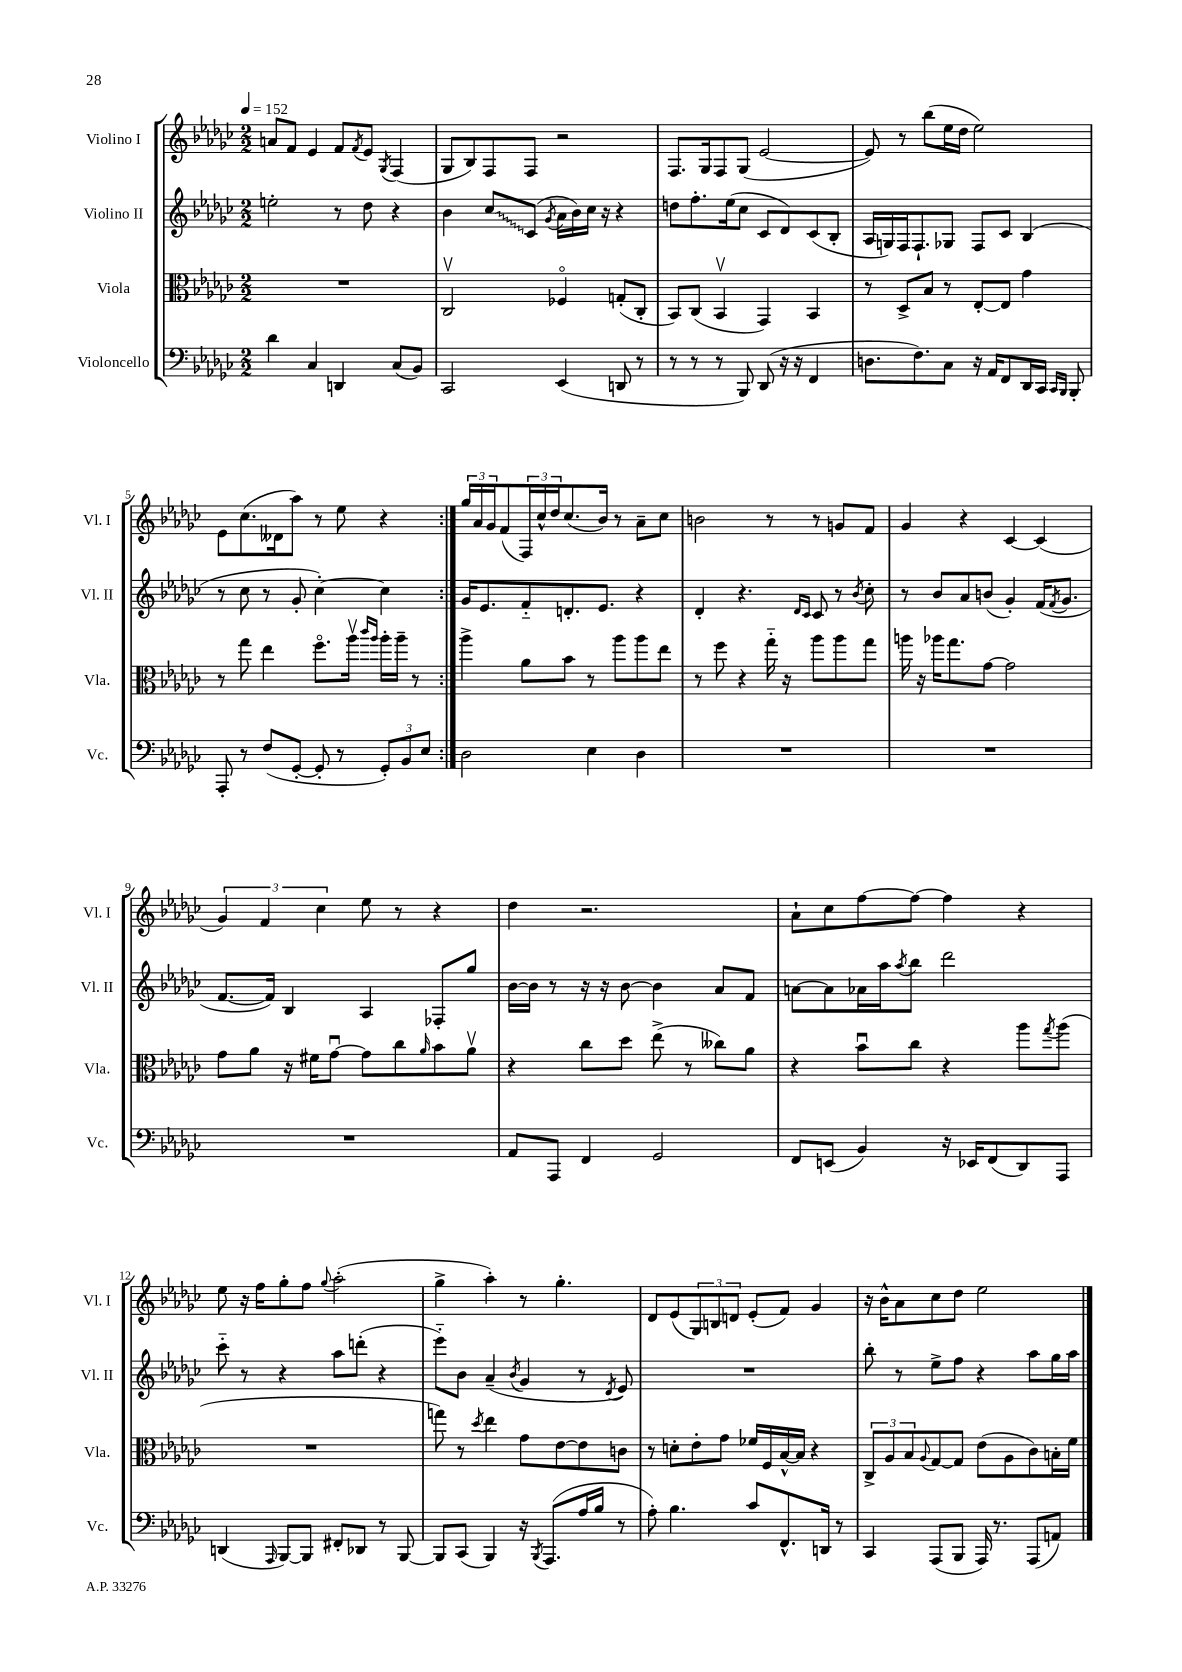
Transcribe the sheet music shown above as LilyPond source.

<<
\new StaffGroup <<
\new Staff = "s0" \with { instrumentName = "Violino I" shortInstrumentName = "Vl. I" } {
    \clef treble \key ges \major \numericTimeSignature \time 2/2 \tempo 4 = 152
    \repeat volta 2 { a'8 f'8 ees'4 f'8 \acciaccatura { f'8 } ees'8 \acciaccatura { ges8 } f4( |
    ges8 bes8) f8 f8 r2 |
    f8. ges16 f8 ges8( ees'2~ |
    ees'8) r8 bes''8( ees''16 des''16 ees''2) |
    ees'8 ces''8.( deses'16 aes''8) r8 ees''8 r4 | }
    \tuplet 3/2 { ges''16 aes'16 ges'16 } f'8( \tuplet 3/2 { f16) ces''16-^ des''16 } ces''8.( bes'16) r8 aes'8-- ces''8 |
    b'2 r8 r8 g'8 f'8 |
    ges'4 r4 ces'4~ ces'4( |
    \tuplet 3/2 { ges'4) f'4 ces''4 } ees''8 r8 r4 |
    des''4 r2. |
    aes'8-! ces''8 f''8~ f''8~ f''4 r4 |
    ees''8 r16 f''16 ges''8-. f''8 \appoggiatura { ges''8 } aes''2-.( |
    ges''4-> aes''4-.) r8 ges''4.-. |
    des'8 ees'8( \tuplet 3/2 { ges8) b8 d'8 } ees'8-.( f'8) ges'4 |
    r16 bes'16-^ aes'8 ces''8 des''8 ees''2 \bar "|." |
}
\new Staff = "s1" \with { instrumentName = "Violino II" shortInstrumentName = "Vl. II" } {
    \clef treble \key ges \major \numericTimeSignature \time 2/2
    \repeat volta 2 { e''2-. r8 des''8 r4 |
    bes'4 \once \override Glissando.style = #'zigzag ces''8\glissando ces'8( \acciaccatura { ges'8 } aes'16 bes'16) ces''16 r16 r4 |
    d''8 f''8.-. ees''16( ces''8 ces'8 des'8) ces'8( bes8-. |
    aes16 g16) f16 f8.-! ges8 f8 ces'8 bes4( |
    r8 ces''8 r8 ges'8-. ces''4~-.) ces''4 | }
    ges'16 ees'8. f'8-_ d'8.-. ees'8. r4 |
    des'4-. r4. \grace { des'16 ces'16 } ces'8 r8 \acciaccatura { bes'8 } ces''8-. |
    r8 bes'8 aes'8 b'8( ges'4-.) f'16( \acciaccatura { f'8 } ges'8. |
    f'8.~ f'16) bes4 aes4 fes8-. ges''8 |
    bes'16~ bes'16 r8 r16 r16 bes'8~ bes'4 aes'8 f'8 |
    a'8~ a'8 aes'16 aes''16 \acciaccatura { aes''8 } bes''8 des'''2 |
    ces'''8-_ r8 r4 aes''8 d'''8-.( r4 |
    ees'''8-_) bes'8 aes'4--( \acciaccatura { bes'8 } ges'4 r8 \acciaccatura { des'8 } ees'8) |
    R1 |
    bes''8-. r8 ees''8-> f''8 r4 aes''8 ges''16 aes''16 \bar "|." |
}
\new Staff = "s2" \with { instrumentName = "Viola" shortInstrumentName = "Vla." } {
    \clef alto \key ges \major \numericTimeSignature \time 2/2
    \repeat volta 2 { R1 |
    ces2\upbow fes4\flageolet g8-.( ces8-. |
    bes,8) ces8( bes,4\upbow ges,4) bes,4 |
    r8 des8-> bes8 r8 ees8~-. ees8 ges'4 |
    r8 ges''8 ees''4 f''8.\flageolet aes''16\upbow \grace { ces'''16 aes''16 } aes''16-. aes''16-- r8 | }
    aes''4-> aes'8 bes'8 r8 aes''8 aes''8 ees''8 |
    r8 f''8 r4 ges''16-_ r16 aes''8 aes''8 ges''8 |
    a''16 r16 aes''16 ges''8. ges'8~ ges'2 |
    ges'8 aes'8 r16 fis'16 ges'8~\downbow ges'8 ces''8 \grace { aes'16 } bes'8 aes'8\upbow |
    r4 ces''8 des''8 ees''8->( r8 ceses''8) aes'8 |
    r4 bes'8\downbow ces''8 r4 aes''8 \acciaccatura { ges''8 } aes''8( |
    R1 |
    g''8) r8 \acciaccatura { des''8 } ees''4 ges'8 ees'8~ ees'8 c'8 |
    r8 d'8-. ees'8-. ges'8 fes'16 f16 bes16~-^ bes16 r4 |
    \tuplet 3/2 { ces8-> aes8 bes8 } \appoggiatura { aes8 } ges8~ ges8 ees'8( aes8 ces'8) b16-. f'16 \bar "|." |
}
\new Staff = "s3" \with { instrumentName = "Violoncello" shortInstrumentName = "Vc." } {
    \clef bass \key ges \major \numericTimeSignature \time 2/2
    \repeat volta 2 { des'4 ces4 d,4 ces8( bes,8) |
    ces,2 ees,4( d,8 r8 |
    r8 r8 r8 bes,,8) des,8( r16 r16 f,4 |
    d8. f8.) ces8 r16 aes,16 f,8 des,16 ces,16 \grace { ces,16 bes,,16 } bes,,8-. |
    aes,,8-. r8 f8( ges,8~-. ges,8-. r8 \tuplet 3/2 { ges,8-.) bes,8 ees8 } | }
    des2 ees4 des4 |
    R1 |
    R1 |
    R1 |
    aes,8 aes,,8 f,4 ges,2 |
    f,8 e,8( bes,4) r16 ees,16 f,8( des,8) aes,,8 |
    d,4( \grace { aes,,16 } bes,,8~) bes,,8 fis,8-. des,8 r8 bes,,8~ |
    bes,,8 ces,8( bes,,4) r16 \acciaccatura { bes,,8 } aes,,8.( aes16 bes16 r8 |
    aes8-.) bes4. ces'8 f,8.-^ d,16 r8 |
    ces,4 aes,,8( bes,,8 aes,,16) r8. aes,,8( a,8) \bar "|." |
}
>>
>>
